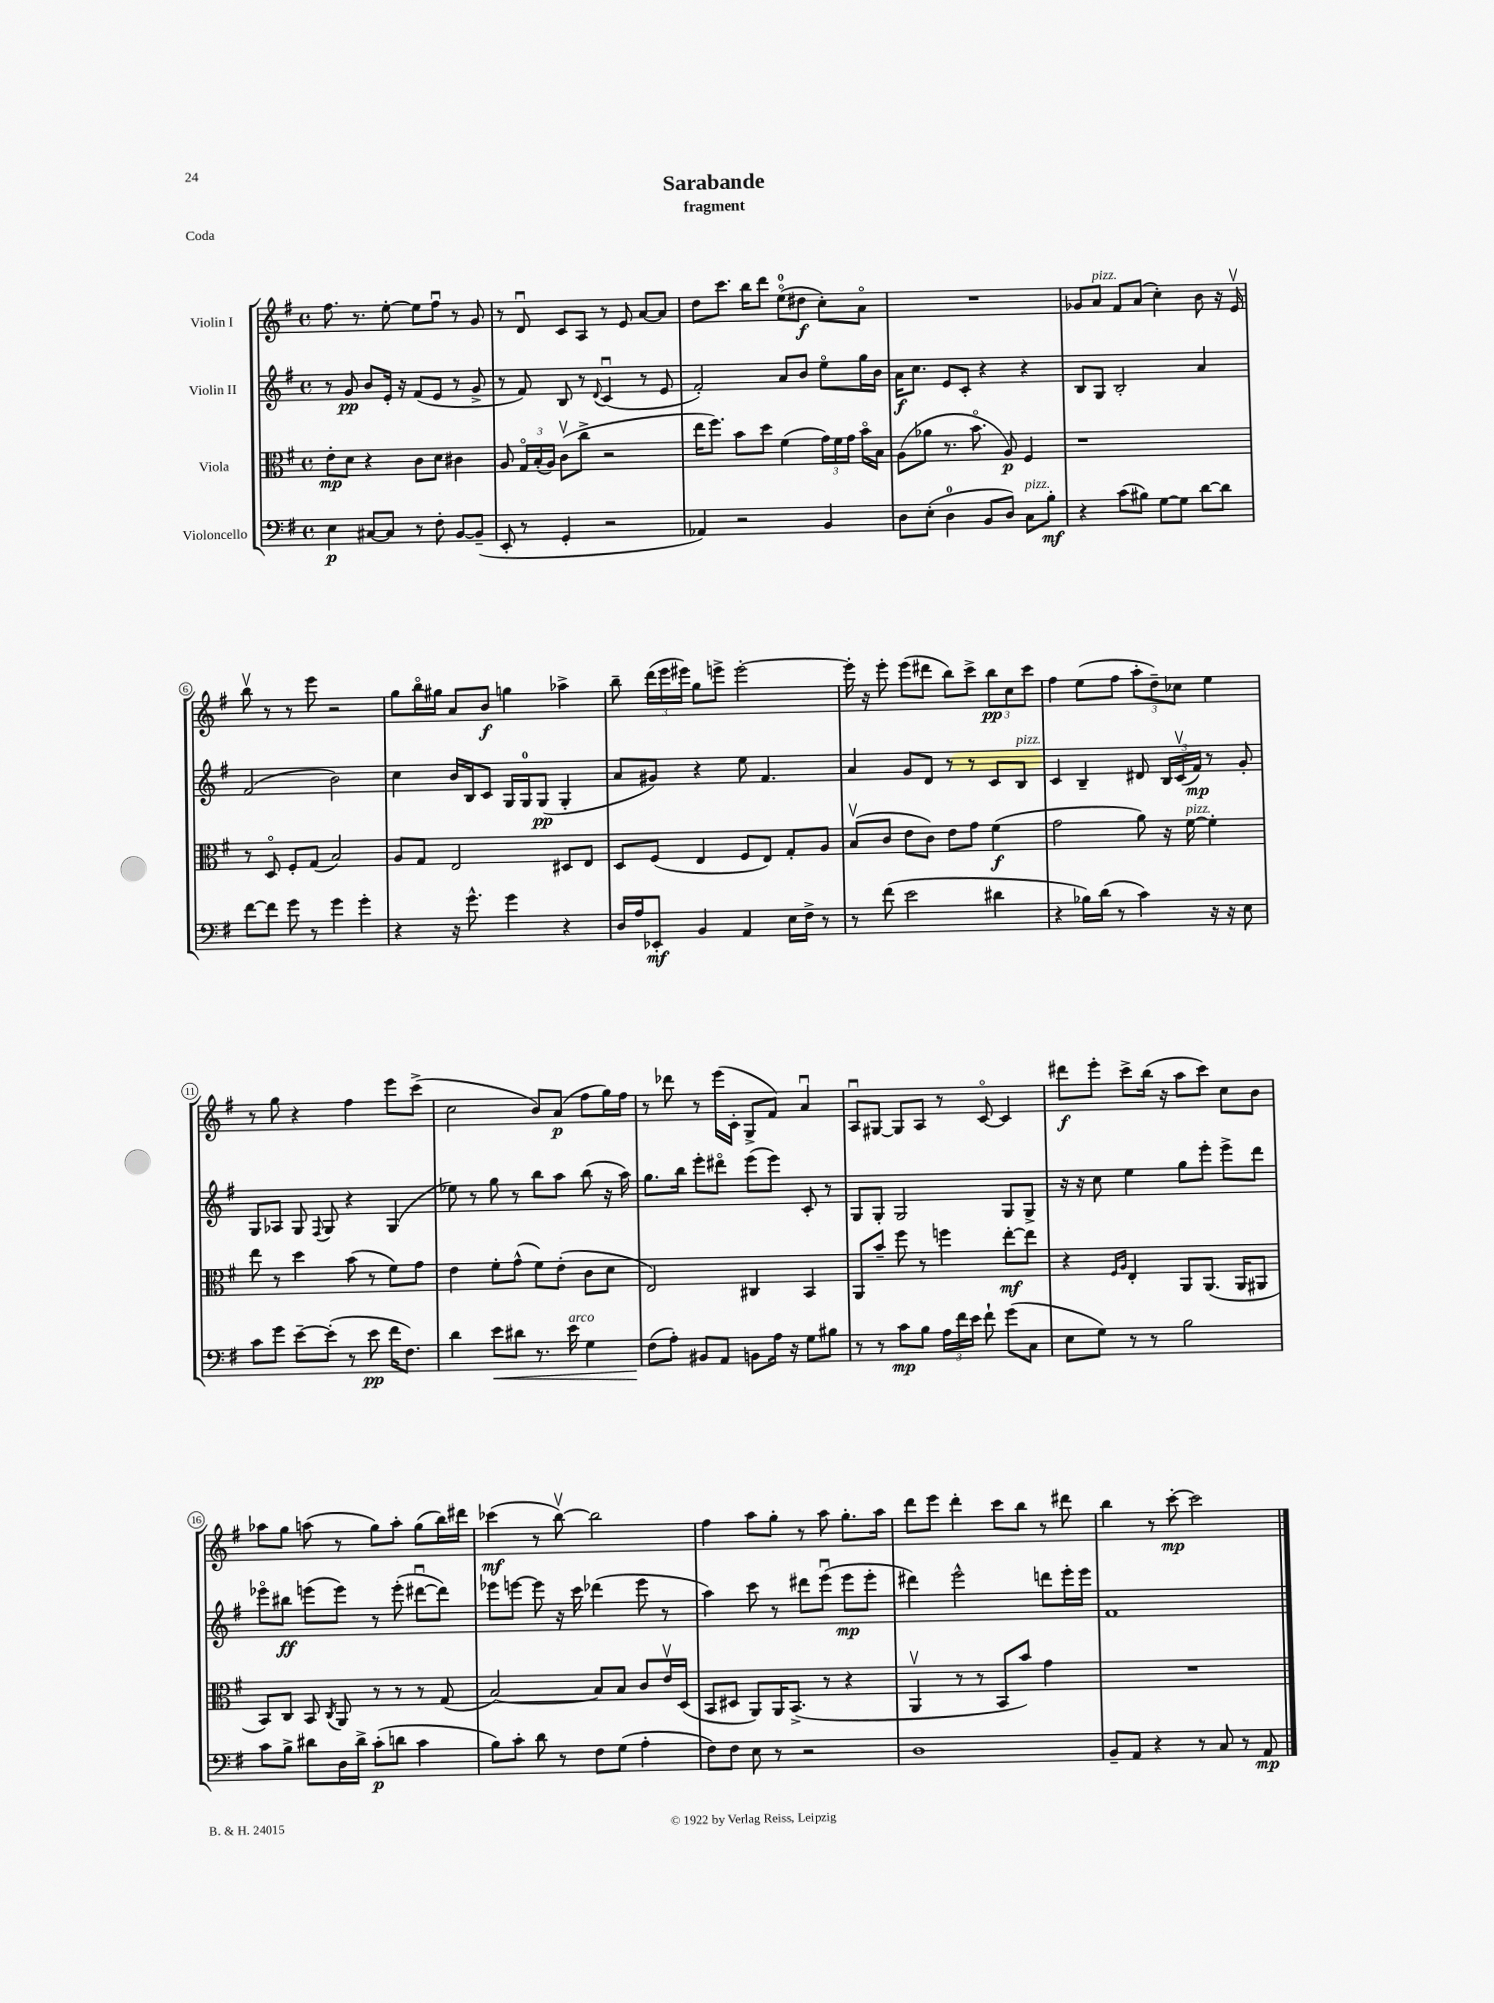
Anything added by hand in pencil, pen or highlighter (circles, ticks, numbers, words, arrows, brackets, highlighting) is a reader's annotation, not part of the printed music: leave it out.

**kern	**dynam	**kern	**dynam	**kern	**dynam	**kern	**dynam
*part4	*part4	*part3	*part3	*part2	*part2	*part1	*part1
*staff4	*staff4	*staff3	*staff3	*staff2	*staff2	*staff1	*staff1
*I"Violoncello	*	*I"Viola	*	*I"Violin II	*	*I"Violin I	*
*clefF4	*	*clefC3	*	*clefG2	*	*clefG2	*
*k[f#]	*	*k[f#]	*	*k[f#]	*	*k[f#]	*
*M4/4	*	*M4/4	*	*M4/4	*	*M4/4	*
*met(c)	*	*met(c)	*	*met(c)	*	*met(c)	*
=1	=1	=1	=1	=1	=1	=1	=1
4E\	p	8e'\L	mp	8r	.	8.ff#\	.
.	.	8d\J	.	8g/	pp	.	.
.	.	.	.	.	.	8.r	.
[8C#X/L	.	4r	.	8b/L	.	.	.
8C#/J]	.	.	.	16e'/Jk	.	[8ee'\	.
.	.	.	.	16r	.	.	.
8r	.	8c\L	.	(8f#/L	.	8ee\L]	.
8F#'\	.	8d\J	.	8e/J	.	8ff#u\J	.
[8BB/L	.	4c#X\	.	8r	.	8r	.
(8BB~/J]	.	.	.	8g^/	.	8g/	.
=2	=2	=2	=2	=2	=2	=2	=2
8EE'/	.	8A/	.	8r	.	8r	.
8r	.	24G/LL	.	8f#/)	.	8du/	.
.	.	(24B'/	.	.	.	.	.
.	.	24A/JJ)	.	.	.	.	.
4GG'/	.	(8cv\L	.	8B/	.	8c/L	.
.	.	8cc^\J	.	8r	.	8A/J	.
.	.	.	.	8qqd/	.	.	.
2r	.	2r	.	(4cu/	.	8r	.
.	.	.	.	.	.	8e/	.
.	.	.	.	8r	.	[8a/L	.
.	.	.	.	8e/	.	8a/J]	.
=3	=3	=3	=3	=3	=3	=3	=3
4AA-X/)	.	16ee\KL	.	2f#'/)	.	8dd\L	.
.	.	8.ff#\J)	.	.	.	.	.
.	.	.	.	.	.	8.ccc\J	.
2r	.	8b\L	.	.	.	.	.
.	.	.	.	.	.	16bb\KL	.
.	.	8dd\J	.	.	.	8ddd\J	.
.	.	(4f#\	.	8a/L	.	(8ee\L	.
.	.	.	.	8b/J	.	8dd#X\J	f
4BB/	.	24g\LL)	.	8ee\L	.	8cc'\L)	.
.	.	24f#\	.	.	.	.	.
.	.	24g\JJ	.	.	.	.	.
.	.	16b\LL	.	16gg\L	.	8a\J	.
.	.	16B\JJ	.	16b\JJ	.	.	.
=4	=4	=4	=4	=4	=4	=4	=4
8D\L	.	(8A\L	.	16a\KL	f	1r	.
.	.	.	.	8.cc\J	.	.	.
(8E'\J	.	8a-X\J	.	.	.	.	.
4D\	.	8.r	.	8e/L	.	.	.
.	.	.	.	8c'/J	.	.	.
.	.	8.b\	.	.	.	.	.
8BB/L	.	.	.	4r	.	.	.
8D/J)	.	8A/)	p	.	.	.	.
!LO:TX:a:i:t=pizz.	!	!	!	!	!	!	!
8C\L	.	4F#/	.	4r	.	.	.
8B'\J	mf	.	.	.	.	.	.
=5	=5	=5	=5	=5	=5	=5	=5
4r	.	1r	.	8B/L	.	8g-X/L	.
!	!	!	!	!	!	!LO:TX:a:i:t=pizz.	!
.	.	.	.	8G/J	.	8a/J	.
(8c\L	.	.	.	2B'/	.	8f#/L	.
8B#X\J)	.	.	.	.	.	(8a/J	.
[8G\L	.	.	.	.	.	4cc'\)	.
8G\J]	.	.	.	.	.	.	.
[8d\L	.	.	.	4a/	.	8b\	.
8d\J]	.	.	.	.	.	16r	.
.	.	.	.	.	.	16ev/	.
!!LO:LB:g=z
=6	=6	=6	=6	=6	=6	=6	=6
[8f#\L	.	8r	.	(2f#/	.	8bbv\	.
8f#\J]	.	8D/	.	.	.	8r	.
8g\	.	8F#'/L	.	.	.	8r	.
8r	.	(8G/J	.	.	.	8eee\	.
4g\	.	2B/)	.	2b\)	.	2r	.
4g'\	.	.	.	.	.	.	.
=7	=7	=7	=7	=7	=7	=7	=7
4r	.	8A/L	.	4cc\	.	8gg\L	.
.	.	8G/J	.	.	.	16bb\L	.
.	.	.	.	.	.	16gg#X\JJ	.
16r	.	2E/	.	16b/LL	.	8a/L	.
8.g^^\	.	.	.	16B/J	.	.	.
.	.	.	.	8c/J	.	8b/J	f
4g\	.	.	.	16G/LL	.	4ggn\	.
.	.	.	.	16G/J	.	.	.
.	.	.	.	(8G/J	pp	.	.
4r	.	8D#X/L	.	4G'/	.	4aa-X^\	.
.	.	8E/J	.	.	.	.	.
=8	=8	=8	=8	=8	=8	=8	=8
16D/LL	.	8D/L	.	8a/L	.	8bb~\	.
16A/J	.	.	.	.	.	.	.
8EE-X'/J	mf	(8F#/J	.	8g#X/J)	.	(24ddd\LL	.
.	.	.	.	.	.	24eee\	.
.	.	.	.	.	.	24eee#X\JJ)	.
4BB/	.	4E/	.	4r	.	8gg\L	.
.	.	.	.	.	.	8eeen^\J	.
4AA/	.	8F#/L	.	8ee\	.	[2eee'\	.
.	.	8E/J)	.	4.f#/	.	.	.
16E\LL	.	8G'/L	.	.	.	.	.
16F#^\JJ	.	.	.	.	.	.	.
8r	.	8A/J	.	.	.	.	.
=9	=9	=9	=9	=9	=9	=9	=9
8r	.	(8Bv/L	.	4a/	.	16eee'\]	.
.	.	.	.	.	.	16r	.
(8f#\	.	8c/J	.	.	.	8eee'\	.
2e\	.	8e\L	.	8g/L	.	(8eee\L	.
.	.	8c\J)	.	8d/J	.	8ddd#X\J	.
.	.	8e\L	.	8r	.	8bb\L)	.
.	.	8g\J	.	8r	.	8ccc^\J	.
4d#X\	.	(4f#\	f	8c/L	.	12bb\L	pp
.	.	.	.	.	.	12cc\	.
!	!	!	!	!LO:TX:a:i:t=pizz.	!	!	!
.	.	.	.	8B/J	.	.	.
.	.	.	.	.	.	12ccc\J	.
=10	=10	=10	=10	=10	=10	=10	=10
4r	.	2g\	.	4c/	.	4ff#\	.
16B-X\LL)	.	.	.	4B~/	.	(8ee\L	.
(16d\JJ	.	.	.	.	.	.	.
8r	.	.	.	.	.	8ff#\J	.
4c\)	.	8a\)	.	8d#X/	.	12aa'\L	.
.	.	.	.	.	.	12dd~\)	.
.	.	16r	.	24B/LL	.	.	.
.	.	.	.	(24cv/	.	12cc-X\J	.
!	!	!LO:TX:a:i:t=pizz.	!	!	!	!	!
.	.	[16f#\	.	.	.	.	.
.	.	.	.	24f#/JJ)	mp	.	.
16r	.	4f#'\]	.	8r	.	4ee\	.
16r	.	.	.	.	.	.	.
8E\	.	.	.	8g'/	.	.	.
!!LO:LB:g=z
=11	=11	=11	=11	=11	=11	=11	=11
8c\L	.	8ee\	.	8G/L	.	8r	.
8g\J	.	8r	.	8A-X/J	.	8gg\	.
[8e~\L	.	4dd\	.	8G/	.	4r	.
.	.	.	.	8qqF#/	.	.	.
(8e'\J]	.	.	.	8G/	.	.	.
8r	.	(8b\	.	4r	.	4ff#\	.
8e\	pp	8r	.	.	.	.	.
16f#\KL	.	8f#\L)	.	(4G/	.	8eee\L	.
8.F#\J)	.	.	.	.	.	.	.
.	.	8g\J	.	.	.	(8ccc^\J	.
=12	=12	=12	=12	=12	=12	=12	=12
4d\	.	4e\	.	8ee-X\)	.	2cc\	.
.	.	.	.	8r	.	.	.
!	!LO:HP:b	!	!	!	!	!	!
8e\L	<	8f#'\L	.	8gg\	.	.	.
8d#X\J	.	(8g^^\J	.	8r	.	.	.
8.r	.	8f#\L)	.	8bb\L	.	8b/L)	.
.	.	(8e'\J	.	8aa\J	.	(8a/J	p
!LO:TX:a:i:t=arco	!	!	!	!	!	!	!
16e\	.	.	.	.	.	.	.
4G\	.	8c\L	.	(8bb\	.	8ff#\L	.
.	.	8d\J	.	16r	.	16gg\L)	.
.	.	.	.	16aa\)	.	16ff#\JJ	.
=13	=13	=13	=13	=13	=13	=13	=13
(8F#\L	.	2E/)	.	8.gg\L	.	8r	.
8A'\J)	[	.	.	.	.	8ddd-X\	.
.	.	.	.	16bb\Jk	.	.	.
8BB#X/L	.	.	.	8eee'\L	.	8r	.
8AA/J	.	.	.	8ddd#X\J	.	(16eee\LL	.
.	.	.	.	.	.	16c'\JJ	.
8BBn\L	.	4C#X/	.	(8eee\L	.	8G^/L	.
16A\Jk	.	.	.	8eee\J)	.	8f#/J)	.
16r	.	.	.	.	.	.	.
8G\L	.	4BB/	.	8c'/	.	4au/	.
8B#X\J	.	.	.	8r	.	.	.
=14	=14	=14	=14	=14	=14	=14	=14
8r	.	8AA/L	.	8G/L	.	8Au/L	.
8r	.	8b~/J	.	8G'/J	.	[8G#X/J	.
8c\L	mp	8ff#\	.	2G/	.	8G#/L]	.
8B\J	.	8r	.	.	.	8A/J	.
24A\LL	.	4ffn\	.	.	.	8r	.
24f#\	.	.	.	.	.	.	.
24e\JJ	.	.	.	.	.	.	.
8f#`\	.	.	.	.	.	[8c/	.
(8g\L	.	[8ee'\L	mf	8G/L	.	4c/]	.
8C\J	.	8ee\J]	.	8G^/J	.	.	.
=15	=15	=15	=15	=15	=15	=15	=15
8E\L	.	4r	.	16r	.	8ddd#X\L	f
.	.	.	.	16r	.	.	.
8G\J)	.	.	.	8cc\	.	8eee'\J	.
.	.	16qqF#/LL	.	.	.	.	.
.	.	16qqA/JJ	.	.	.	.	.
8r	.	4E'/	.	4ee\	.	8ccc^\L	.
8r	.	.	.	.	.	(16bb\Jk	.
.	.	.	.	.	.	16r	.
2B\	.	8AA/L	.	8gg\L	.	8aa\L	.
.	.	(8.AA/J	.	8eee'\J	.	8ccc\J)	.
.	.	.	.	8eee^\L	.	8cc\L	.
.	.	16AA/KL	.	.	.	.	.
.	.	8AA#X/J	.	8ddd\J	.	8b\J	.
!!LO:LB:g=z
=16	=16	=16	=16	=16	=16	=16	=16
8c\L	.	8BB/L)	.	8eee-X\L	.	8aa-X\L	.
8B^\J	.	8C/J	.	8bb#X\J	ff	8gg\J	.
8d#X\L	.	8BB/	.	(8eeen\L	.	(8aan\	.
.	.	8qC/	.	.	.	.	.
16D\L	.	8AA/	.	8eee\J)	.	8r	.
16d#^\JJ	.	.	.	.	.	.	.
(8c'\L	p	8r	.	8r	.	8gg\L)	.
8dn\J	.	8r	.	(8eee'\	.	8aa'\J	.
4c\	.	8r	.	[8ddd#Xu\L	.	(8gg\L	.
.	.	(8G/	.	8ddd#\J])	.	16bb\L)	.
.	.	.	.	.	.	16ddd#X\JJ	.
=17	=17	=17	=17	=17	=17	=17	=17
8B\L)	.	[2B/)	.	8eee-X\L	.	(4ccc-X\	mf
8c'\J	.	.	.	[8eeen\J	.	.	.
8d\	.	.	.	8eee\]	.	8r	.
8r	.	.	.	16r	.	[8bbv\)	.
.	.	.	.	16ccc\	.	.	.
8F#\L	.	8B/L]	.	(4ddd-X\	.	2bb\]	.
(8G\J	.	8B/J	.	.	.	.	.
4A'\	.	8c/L	.	8eee\	.	.	.
.	.	16ev/L	.	8r	.	.	.
.	.	(16D/JJ	.	.	.	.	.
=18	=18	=18	=18	=18	=18	=18	=18
8F#\L)	.	8BB/L	.	4aa\)	.	4ff#\	.
8F#\J	.	8D#X/J	.	.	.	.	.
8E\	.	8AA/L)	.	8ccc\	.	8aa\L	.
8r	.	16AA/K	.	8r	.	8gg'\J	.
.	.	(8.BB^/J	.	.	.	.	.
2r	.	.	.	8ddd#X\L	.	8r	.
.	.	8r	.	(8eeeu\J	.	8aa\	.
.	.	4r	.	8eee\L	mp	8.gg'\L	.
.	.	.	.	8eee'\J	.	.	.
.	.	.	.	.	.	16aa\Jk	.
=19	=19	=19	=19	=19	=19	=19	=19
1D	.	4AAv/	.	4ddd#X\)	.	8ddd\L	.
.	.	.	.	.	.	8eee\J	.
.	.	8r	.	2eee^^\	.	4ddd'\	.
.	.	8r	.	.	.	.	.
.	.	8BB/L	.	.	.	8ccc\L	.
.	.	8b/J)	.	.	.	8bb\J	.
.	.	4g\	.	8dddn\L	.	8r	.
.	.	.	.	16eee'\L	.	8ddd#X\	.
.	.	.	.	16eee\JJ	.	.	.
=20	=20	=20	=20	=20	=20	=20	=20
8BB~/L	.	1r	.	1f#	.	4bb\	.
8AA/J	.	.	.	.	.	.	.
4r	.	.	.	.	.	8r	.
.	.	.	.	.	.	[8ccc'\	mp
8r	.	.	.	.	.	2ccc\]	.
8C/	.	.	.	.	.	.	.
8r	.	.	.	.	.	.	.
8AA/	mp	.	.	.	.	.	.
==	==	==	==	==	==	==	==
*-	*-	*-	*-	*-	*-	*-	*-
